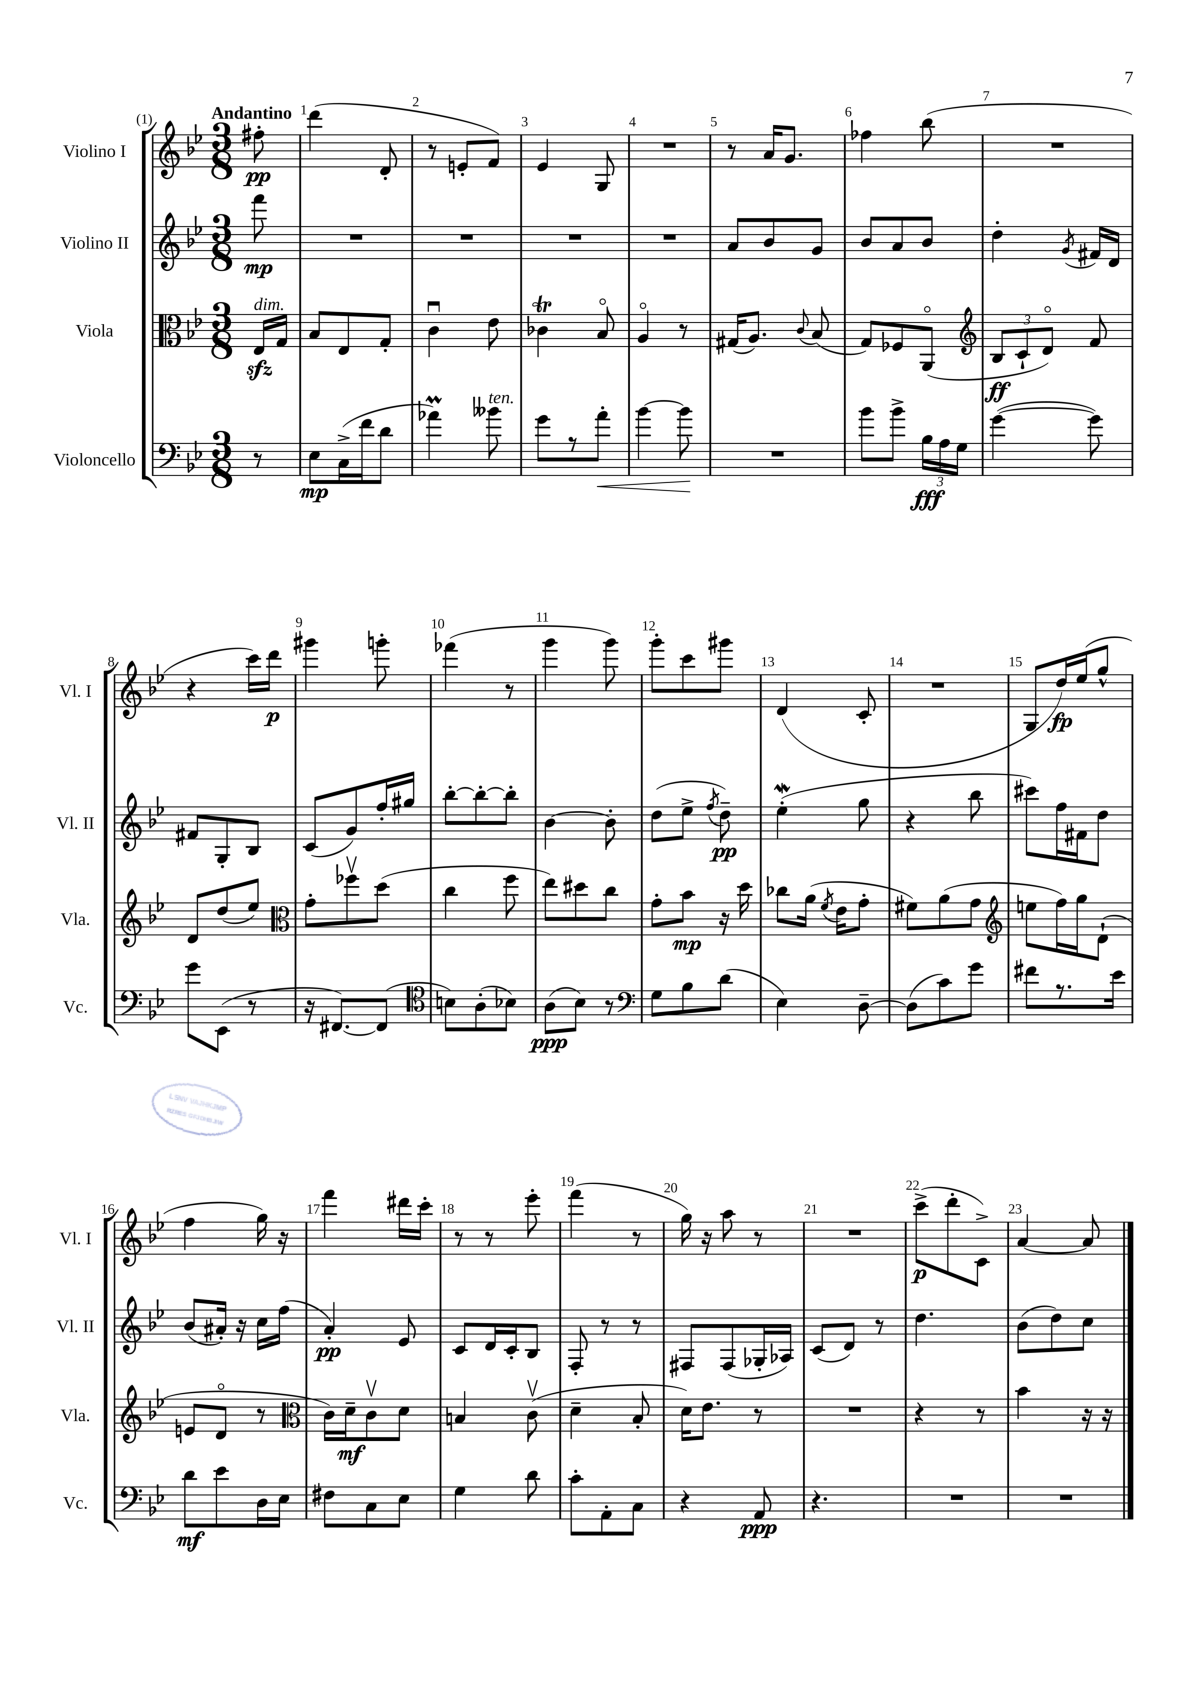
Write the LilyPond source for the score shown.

<<
\new StaffGroup <<
\new Staff = "s0" \with { instrumentName = "Violino I" shortInstrumentName = "Vl. I" } {
    \clef treble \key bes \major \numericTimeSignature \time 3/8 \partial 8 \tempo "Andantino"
    \autoBeamOff fis''8-.\pp |
    d'''4( d'8-. |
    r8 e'8[-. f'8]) |
    ees'4 g8 |
    R4. |
    r8 a'16[ g'8.] |
    fes''4 bes''8( |
    R4. |
    r4 c'''16[) d'''16]\p |
    gis'''4 g'''8-. |
    fes'''4( r8 |
    g'''4 g'''8) |
    g'''8[-. c'''8 gis'''8] |
    d'4( c'8-. |
    R4. |
    g8[ d''16\fp) ees''16( g''8]-^ |
    f''4 g''16) r16 |
    f'''4 dis'''16[ c'''16]-. |
    r8 r8 ees'''8-. |
    f'''4( r8 |
    g''16) r16 a''8 r8 |
    R4. |
    c'''8[->\p( d'''8-. c'8]->) |
    a'4~ a'8 \bar "|." |
}
\new Staff = "s1" \with { instrumentName = "Violino II" shortInstrumentName = "Vl. II" } {
    \clef treble \key bes \major \numericTimeSignature \time 3/8 \partial 8
    \autoBeamOff f'''8\mp |
    R4. |
    R4. |
    R4. |
    R4. |
    a'8[ bes'8 g'8] |
    bes'8[ a'8 bes'8] |
    d''4-. \acciaccatura { g'8 } fis'16[ d'16] |
    fis'8[ g8-. bes8] |
    c'8[( g'8) f''16-. gis''16] |
    bes''8[~-. bes''8~-. bes''8]-. |
    bes'4~ bes'8-. |
    d''8[( ees''8]-> \acciaccatura { f''8 } d''8--\pp) |
    ees''4-.\mordent( g''8 |
    r4 bes''8 |
    cis'''8[) f''16 fis'16 d''8] |
    bes'8[( ais'16]-.) r16 c''16[ f''16]( |
    a'4-.\pp) ees'8 |
    c'8[ d'16 c'16-. bes8] |
    f8-. r8 r8 |
    fis8[ fis8( ges16-. aes16]) |
    c'8[( d'8]) r8 |
    d''4. |
    bes'8[( d''8) c''8] \bar "|." |
}
\new Staff = "s2" \with { instrumentName = "Viola" shortInstrumentName = "Vla." } {
    \clef alto \key bes \major \numericTimeSignature \time 3/8 \partial 8
    \autoBeamOff ees16[\sfz^\markup { \italic "dim." } g16] |
    bes8[ ees8 g8]-. |
    c'4\downbow ees'8 |
    ces'4\trill bes8\flageolet |
    a4\flageolet r8 |
    gis16[( a8.]) \appoggiatura { c'8 } bes8( |
    g8[) fes8 a,8]\flageolet( |
    \clef treble \tuplet 3/2 { bes8[\ff c'8-! d'8]\flageolet) } f'8 |
    d'8[ d''8( ees''8]) |
    \clef alto g'8[-. fes''8\upbow d''8]( |
    c''4 f''8 |
    ees''8[) dis''8 c''8] |
    g'8[-. bes'8]\mp r16 d''16 |
    ces''8[ a'16]( \acciaccatura { f'8 } ees'16[ g'8]-. |
    fis'8[) a'8( g'8] |
    \clef treble e''8[ f''16) g''16 d'8]-!( |
    e'8[ d'8]\flageolet r8 |
    \clef alto c'16[) d'16--\mf c'8\upbow d'8] |
    b4 c'8\upbow( |
    d'4-- bes8-. |
    d'16[) ees'8.] r8 |
    R4. |
    r4 r8 |
    bes'4 r16 r16 \bar "|." |
}
\new Staff = "s3" \with { instrumentName = "Violoncello" shortInstrumentName = "Vc." } {
    \clef bass \key bes \major \numericTimeSignature \time 3/8 \partial 8
    \autoBeamOff r8 |
    ees8[\mp c16->( f'16 d'8] |
    aes'4\prall) beses'8^\markup { \italic "ten." } |
    g'8[ r8 a'8]-.\< |
    bes'4~ bes'8\! |
    R4. |
    bes'8[ bes'8]-> \tuplet 3/2 { bes16[\fff a16 g16] } |
    g'4~( g'8) |
    g'8[ ees,8]( r8 |
    r16 fis,8.[~) fis,8]( |
    \clef tenor b8[) a8-.( bes8]) |
    a8[\ppp( bes8]) r8 |
    \clef bass g8[ bes8 d'8]( |
    ees4) d8~-- |
    d8[( c'8) g'8] |
    fis'8[ r8. ees'16] |
    d'8[\mf ees'8 d16 ees16] |
    fis8[ c8 ees8] |
    g4 d'8 |
    c'8[-. a,8-. c8] |
    r4 a,8\ppp |
    r4. |
    R4. |
    R4. \bar "|." |
}
>>
>>
\layout { \context { \Score \override BarNumber.break-visibility = ##(#f #t #t) barNumberVisibility = #all-bar-numbers-visible } }
